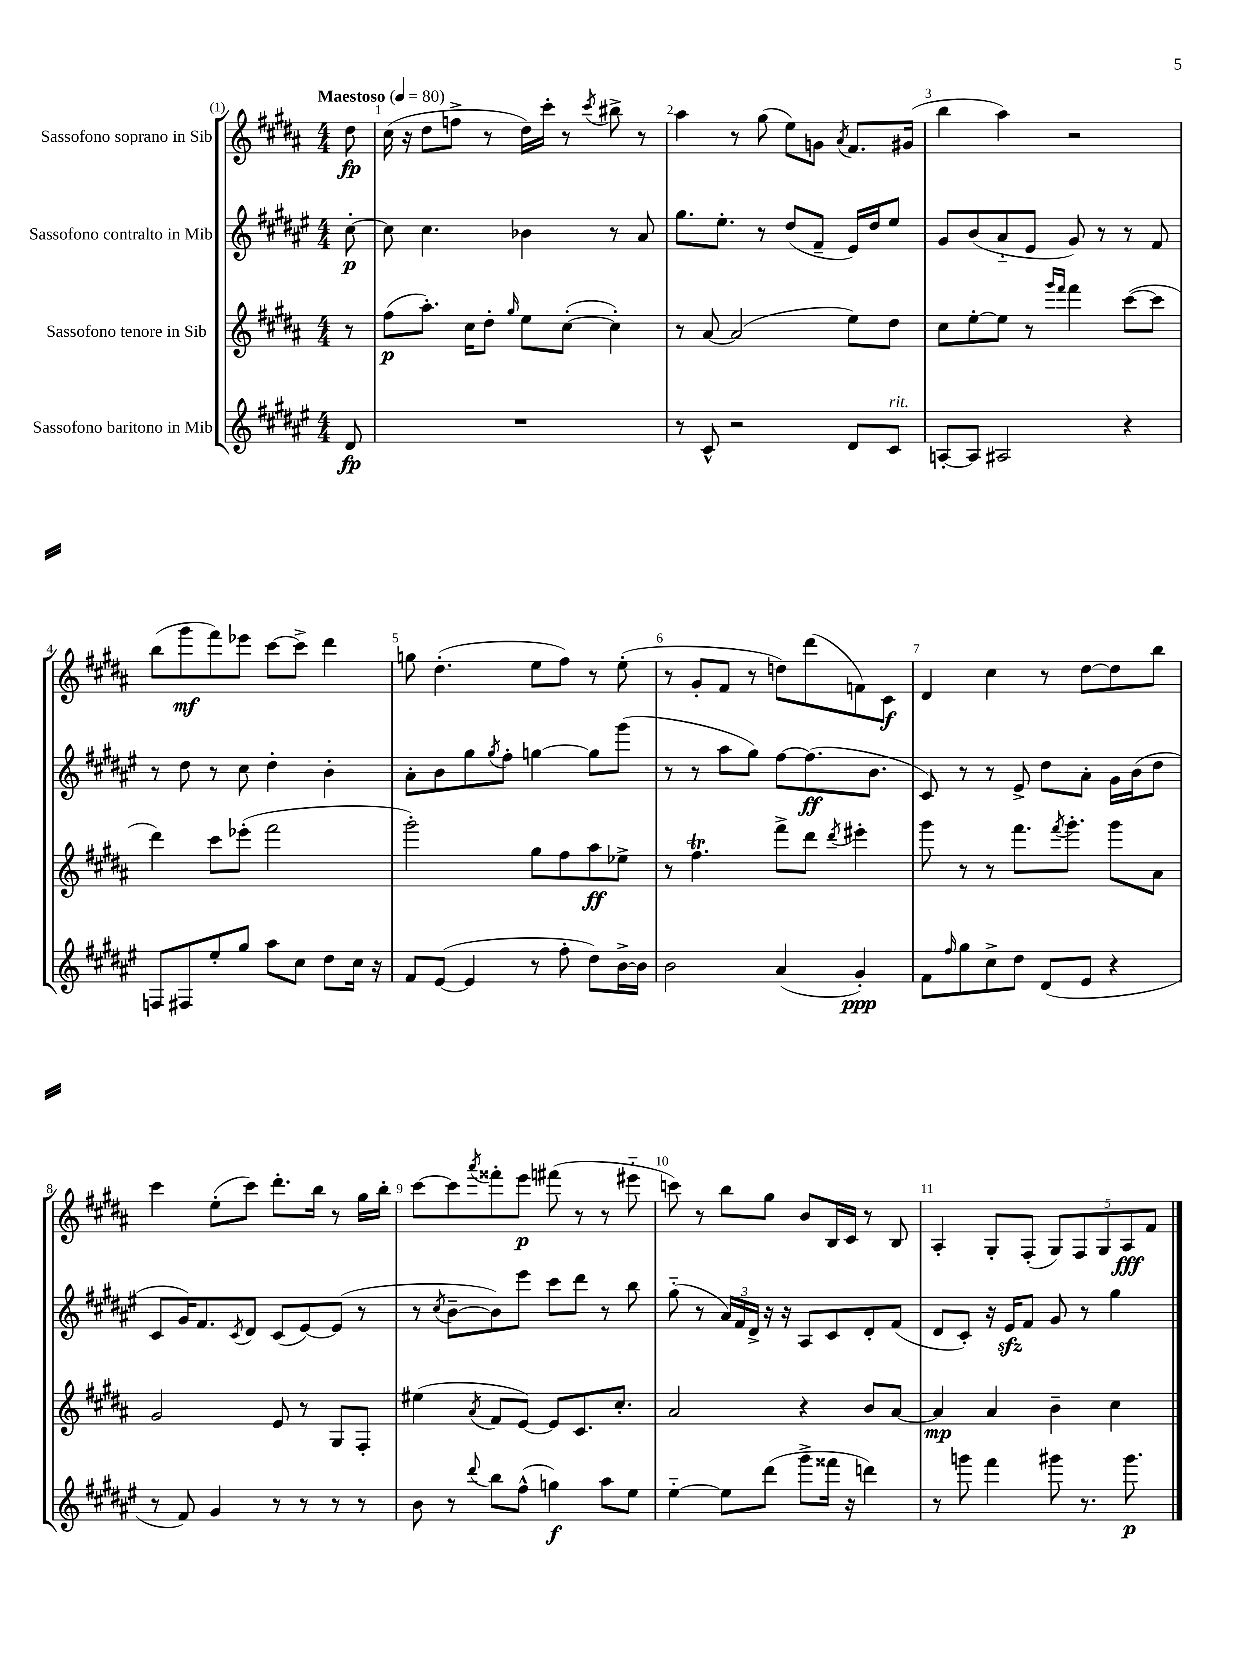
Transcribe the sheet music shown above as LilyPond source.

<<
\new StaffGroup <<
\new Staff = "s0" \with { instrumentName = "Sassofono soprano in Sib" } {
    \clef treble \key b \major \numericTimeSignature \time 4/4 \partial 8 \tempo "Maestoso" 4 = 80
    dis''8\fp |
    cis''16( r16 dis''8 f''8-> r8 dis''16) cis'''16-. r8 \acciaccatura { cis'''8 } bis''8-> r8 |
    ais''4 r8 gis''8( e''8) g'8 \acciaccatura { ais'8 } fis'8. gis'16( |
    b''4 ais''4) r2 |
    b''8( gis'''8\mf fis'''8) ees'''8 cis'''8~ cis'''8-> dis'''4 |
    g''8 dis''4.-.( e''8 fis''8) r8 e''8-.( |
    r8 gis'8-. fis'8 r8 d''8) dis'''8( f'8) cis'8\f |
    dis'4 cis''4 r8 dis''8~ dis''8 b''8 |
    cis'''4 e''8-.( cis'''8) dis'''8.-. b''16 r8 gis''16 b''16-. |
    cis'''8~ cis'''8 \acciaccatura { ais'''8 } fisis'''8-. e'''8\p fis'''8( r8 r8 eis'''8-_ |
    c'''8) r8 b''8 gis''8 b'8 b16 cis'16 r8 b8 |
    ais4-. gis8-. fis8-.( \tuplet 5/4 { gis8) fis8 gis8 ais8\fff fis'8 } \bar "|." |
}
\new Staff = "s1" \with { instrumentName = "Sassofono contralto in Mib" } {
    \clef treble \key fis \major \numericTimeSignature \time 4/4 \partial 8
    cis''8~-.\p |
    cis''8 cis''4. bes'4 r8 ais'8 |
    gis''8. eis''8.-. r8 dis''8( fis'8-- eis'16) dis''16 eis''8 |
    gis'8 b'8( ais'8-_ eis'8 gis'8) r8 r8 fis'8 |
    r8 dis''8 r8 cis''8 dis''4-. b'4-. |
    ais'8-. b'8 gis''8 \acciaccatura { gis''8 } fis''8-. g''4~ g''8 gis'''8( |
    r8 r8 ais''8 gis''8) fis''8~ fis''8.\ff( b'8. |
    cis'8) r8 r8 eis'8-> dis''8 ais'8-. gis'16 b'16( dis''8 |
    cis'8 gis'16) fis'8. \acciaccatura { cis'8 } dis'8 cis'8( eis'8~) eis'8( r8 |
    r8 \acciaccatura { cis''8 } b'8~-- b'8) eis'''8 cis'''8 dis'''8 r8 b''8 |
    gis''8-_( r8 \tuplet 3/2 { ais'16) fis'16 dis'16-> } r16 r16 ais8 cis'8 dis'8-. fis'8( |
    dis'8 cis'8-.) r16 eis'16\sfz fis'8 gis'8 r8 gis''4 \bar "|." |
}
\new Staff = "s2" \with { instrumentName = "Sassofono tenore in Sib" } {
    \clef treble \key b \major \numericTimeSignature \time 4/4 \partial 8
    r8 |
    fis''8\p( ais''8.-.) cis''16 dis''8-. \grace { gis''16 } e''8 cis''8~-.( cis''4-.) |
    r8 ais'8~ ais'2( e''8) dis''8 |
    cis''8 e''8~-. e''8 r8 \grace { gis'''16 fis'''16 } fis'''4 cis'''8~( cis'''8 |
    dis'''4) cis'''8 ees'''8-.( fis'''2 |
    gis'''2-.) gis''8 fis''8 ais''8\ff ees''8-> |
    r8 fis''4.\trill fis'''8-> dis'''8 \acciaccatura { dis'''8 } eis'''4-. |
    gis'''8 r8 r8 fis'''8. \acciaccatura { fis'''8 } gis'''8.-. gis'''8 ais'8 |
    gis'2 e'8 r8 gis8 fis8-. |
    eis''4( \acciaccatura { ais'8 } fis'8 e'8~) e'8 cis'8. cis''8.-. |
    ais'2 r4 b'8 ais'8~ |
    ais'4\mp ais'4 b'4-- cis''4 \bar "|." |
}
\new Staff = "s3" \with { instrumentName = "Sassofono baritono in Mib" } {
    \clef treble \key fis \major \numericTimeSignature \time 4/4 \partial 8
    dis'8\fp |
    R1 |
    r8 cis'8-^ r2 dis'8 cis'8^\markup { \italic "rit." } |
    a8~-. a8 ais2 r4 |
    f8 fis8 eis''8-. gis''8 ais''8 cis''8 dis''8 cis''16 r16 |
    fis'8 eis'8~( eis'4 r8 fis''8-. dis''8) b'16~-> b'16 |
    b'2 ais'4( gis'4-.\ppp) |
    fis'8 \grace { fis''16 } gis''8 cis''8-> dis''8 dis'8( eis'8 r4 |
    r8 fis'8) gis'4 r8 r8 r8 r8 |
    b'8 r8 \appoggiatura { dis'''8 } b''8 fis''8-^( g''4\f) ais''8 eis''8 |
    eis''4~-_ eis''8 dis'''8( gis'''8-> fisis'''16 r16 d'''4) |
    r8 g'''8 fis'''4 gis'''8 r8. gis'''8.\p \bar "|." |
}
>>
>>
\layout { \context { \Score \override BarNumber.break-visibility = ##(#f #t #t) barNumberVisibility = #all-bar-numbers-visible } }
